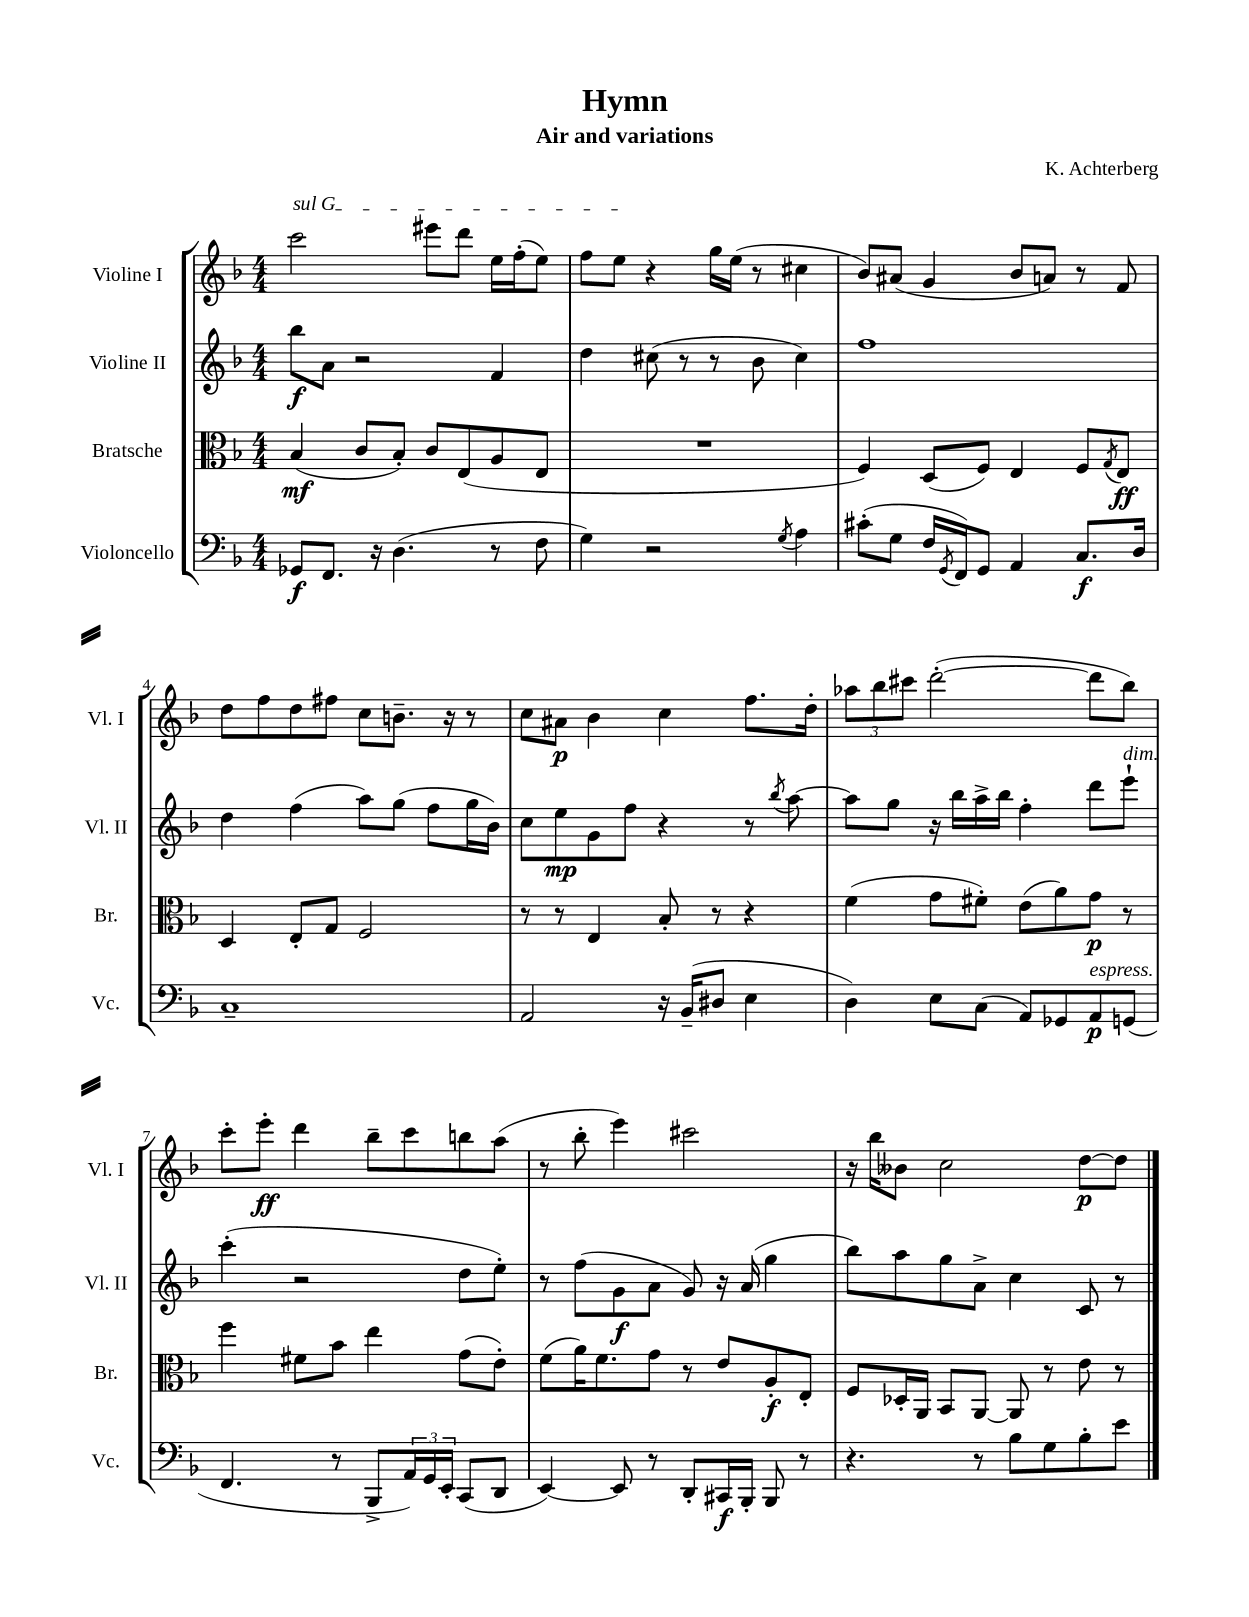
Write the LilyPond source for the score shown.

\header { title = "Hymn" composer = "K. Achterberg" subtitle = "Air and variations" }
<<
\new StaffGroup <<
\new Staff = "s0" \with { instrumentName = "Violine I" shortInstrumentName = "Vl. I" } {
    \clef treble \key f \major \numericTimeSignature \time 4/4
    \once \override TextSpanner.bound-details.left.text = \markup { \italic "sul G" } c'''2\startTextSpan eis'''8 d'''8 e''16 f''16-.( e''8) |
    f''8 e''8\stopTextSpan r4 g''16 e''16( r8 cis''4 |
    bes'8) ais'8( g'4 bes'8 a'8) r8 f'8 |
    d''8 f''8 d''8 fis''8 c''8 b'8.-- r16 r8 |
    c''8 ais'8\p bes'4 c''4 f''8. d''16-. |
    \tuplet 3/2 { aes''8 bes''8 cis'''8 } d'''2~-.( d'''8 bes''8) |
    c'''8-. e'''8-.\ff d'''4 bes''8-- c'''8 b''8 a''8( |
    r8 bes''8-. e'''4) cis'''2 |
    r16 bes''16 beses'8 c''2 d''8~\p d''8 \bar "|." |
}
\new Staff = "s1" \with { instrumentName = "Violine II" shortInstrumentName = "Vl. II" } {
    \clef treble \key f \major \numericTimeSignature \time 4/4
    bes''8\f a'8 r2 f'4 |
    d''4 cis''8( r8 r8 bes'8 cis''4) |
    f''1 |
    d''4 f''4( a''8) g''8( f''8 g''16 bes'16) |
    c''8 e''8\mp g'8 f''8 r4 r8 \acciaccatura { bes''8 } a''8~ |
    a''8 g''8 r16 bes''16 a''16-> bes''16 f''4-. d'''8 e'''8-!^\markup { \italic "dim." } |
    c'''4-.( r2 d''8 e''8-.) |
    r8 f''8( g'8\f a'8 g'8) r16 a'16( g''4 |
    bes''8) a''8 g''8 a'8-> c''4 c'8 r8 \bar "|." |
}
\new Staff = "s2" \with { instrumentName = "Bratsche" shortInstrumentName = "Br." } {
    \clef alto \key f \major \numericTimeSignature \time 4/4
    bes4\mf( c'8 bes8-.) c'8 e8( a8 e8 |
    R1 |
    f4) d8( f8) e4 f8 \acciaccatura { g8 } e8\ff |
    d4 e8-. g8 f2 |
    r8 r8 e4 bes8-. r8 r4 |
    f'4( g'8 fis'8-.) e'8( a'8) g'8\p r8 |
    f''4 fis'8 bes'8 e''4 g'8( e'8-.) |
    f'8( a'16) f'8. g'8 r8 e'8 a8-.\f e8-. |
    f8 des16-. a,16 bes,8 a,8~ a,8 r8 e'8 r8 \bar "|." |
}
\new Staff = "s3" \with { instrumentName = "Violoncello" shortInstrumentName = "Vc." } {
    \clef bass \key f \major \numericTimeSignature \time 4/4
    ges,8\f f,8. r16 d4.( r8 f8 |
    g4) r2 \acciaccatura { g8 } a4 |
    cis'8-.( g8 f16 \acciaccatura { g,8 } f,16) g,8 a,4 c8.\f d16 |
    c1-- |
    a,2 r16 bes,16--( dis8 e4 |
    d4) e8 c8( a,8) ges,8 a,8\p^\markup { \italic "espress." } g,8( |
    f,4. r8 bes,,8-> \tuplet 3/2 { a,16) g,16 e,16-. } c,8( d,8 |
    e,4~) e,8 r8 d,8-. cis,16\f bes,,16-. bes,,8 r8 |
    r4. r8 bes8 g8 bes8-. e'8 \bar "|." |
}
>>
>>
